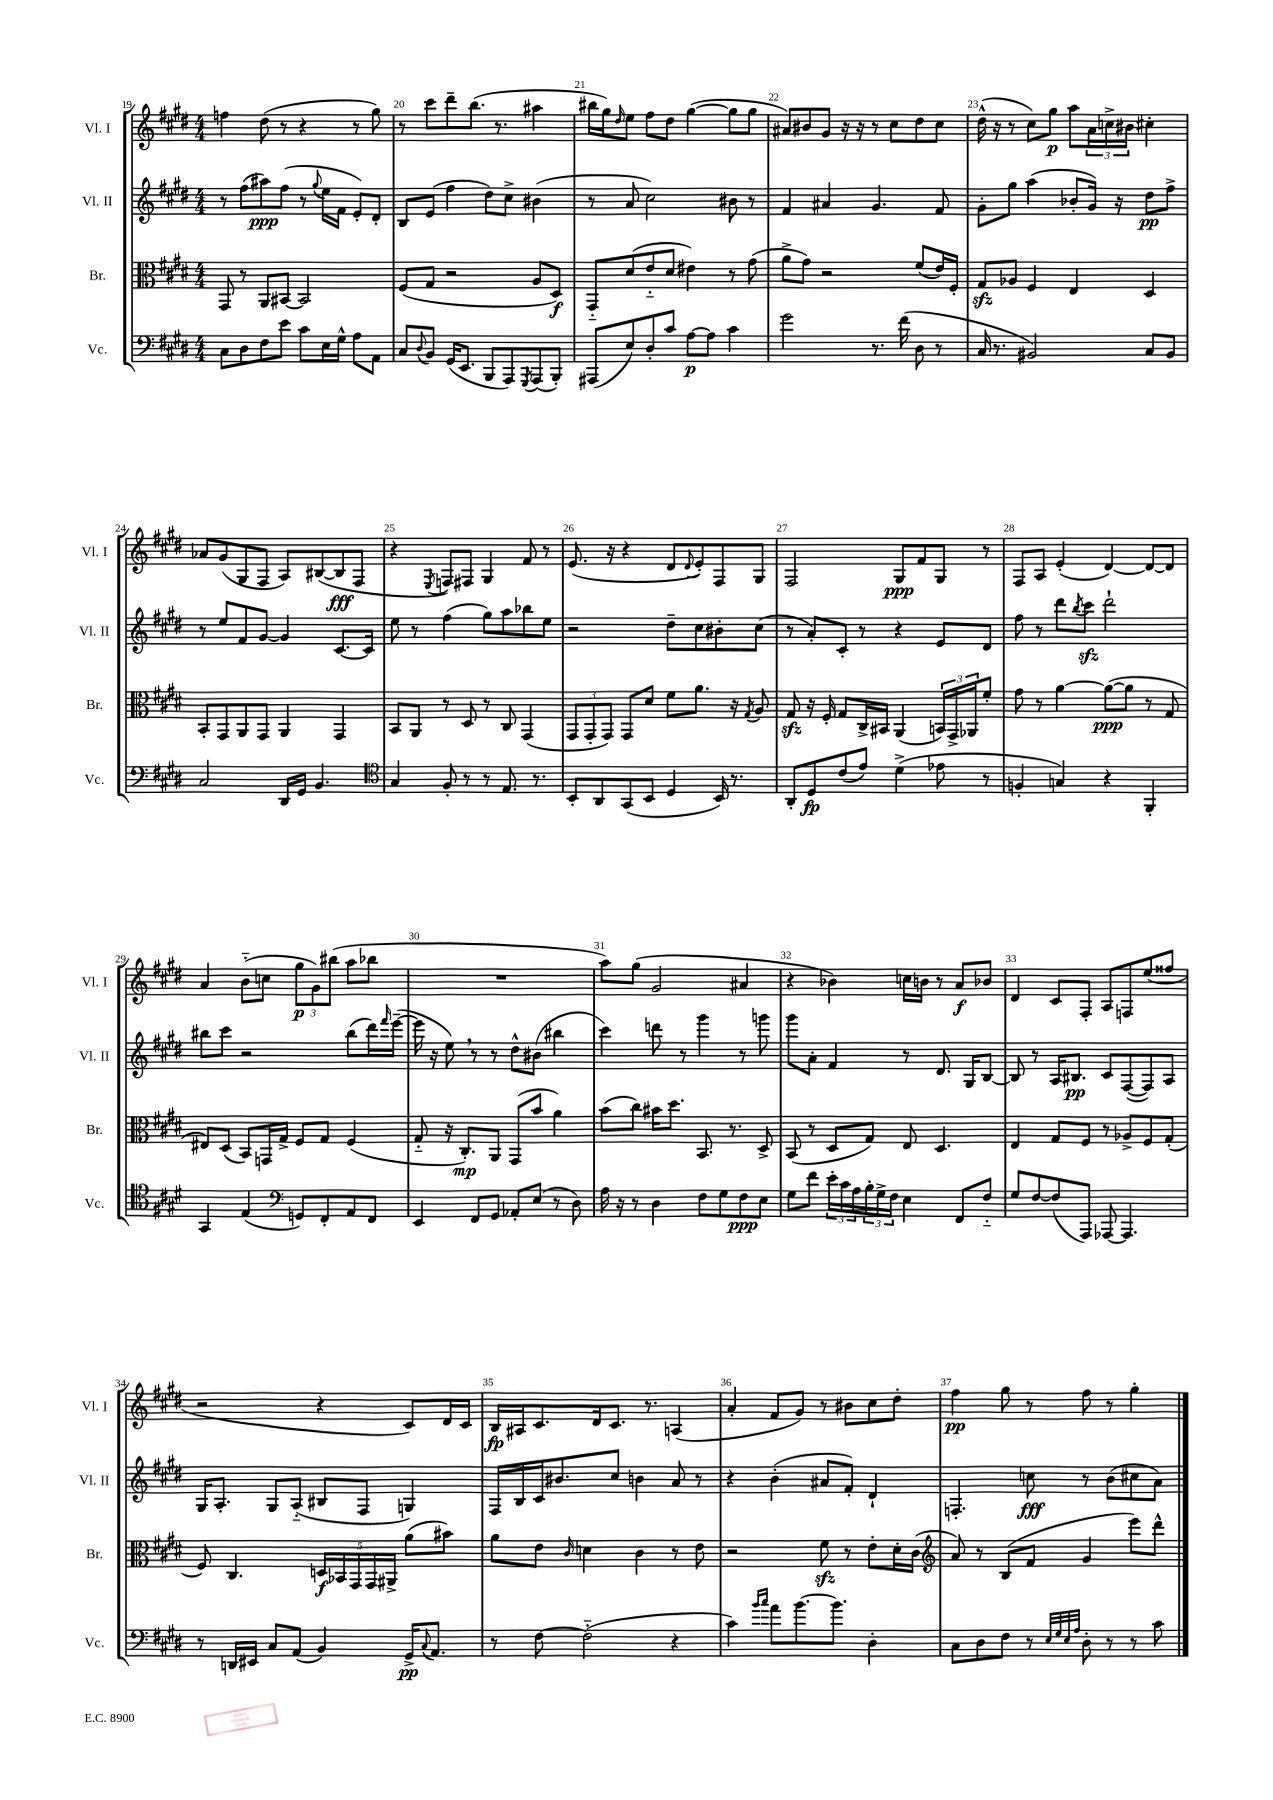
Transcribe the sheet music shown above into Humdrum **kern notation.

**kern	**kern	**kern	**kern
*staff4	*staff3	*staff2	*staff1
*clefF4	*clefC3	*clefG2	*clefG2
*k[f#c#g#d#]	*k[f#c#g#d#]	*k[f#c#g#d#]	*k[f#c#g#d#]
*M4/4	*M4/4	*M4/4	*M4/4
8C#	8GG#	8r	4ff
8D#	8r	(8ff#	.
8F#	8AA	8aa#)	(8dd#
8e	[8BB#	(8ff#	8r
8c#	2BB#]	8r	4r
.	.	8qqgg#	.
16E	.	16ee	.
16G#^^	.	16f#	.
8A	.	8e')	8r
8AA	.	8d#'	8gg#)
=	=	=	=
8C#	(8F#	8B	8r
8qqD#	.	.	.
8BB	8G#	(8e	8ccc#
(16GG#	2r	4ff#	8ddd#~
8.EE	.	.	.
.	.	.	(8.bb
8BBB	.	8dd#)	.
.	.	.	8.r
8AAA)	.	8cc#^	.
8qGGG#	.	.	.
(8AAA	8A	(4b#	4aa#
8BBB')	8D#)	.	.
=	=	=	=
(8AAA#	8GG#'~	8r	16bb#
.	.	.	16gg#)
.	.	.	16qqdd#
8E)	(8d#	8a	8ee
8D#'	8e'~	2cc#)	8ff#
8c#	8d#	.	8dd#
[8A	4e#)	.	([4gg#
8A]	.	.	.
4c#	8r	8b#	8gg#]
.	(8g#	8r	8gg#
=	=	=	=
2g#	8a^	4f#	8a#)
.	8g#)	.	8b#
.	2r	4a#	8g#
.	.	.	16r
.	.	.	16r
8.r	.	4.g#	8r
.	.	.	8cc#
(16f#	.	.	.
8D#	(8f#	.	8dd#
8r	16e)	8f#	8cc#
.	16F#'	.	.
=	=	=	=
16C#	8G#	8g#'	(16dd#^^
8.r	.	.	16r
.	8A-	8gg#	8r
2BB#)	4F#	(4aa	8cc#)
.	.	.	8gg#
.	4E	8b-'	8aa
.	.	16g#)	24a
.	.	.	24cc^
.	.	16r	.
.	.	.	24b#
8C#	4D#	8dd#	4cc#'
8BB#	.	8ff#^	.
=	=	=	=
2C#	8BB'	8r	8a-
.	8GG#	8ee	(8g#
.	8AA	8f#	8G#
.	8GG#	[8g#	8F#
16DD#	4AA	4g#]	8A)
16GG#	.	.	.
4.BB	.	.	([8B#
.	4GG#	[8.c#	8B#]
.	.	.	8F#
.	.	16c#]	.
=	=	=	=
*clefC4	*	*	*
4G#	8BB	8ee	4r
.	8AA	8r	.
.	.	.	8qE
8F#'	8r	(4ff#	8F)
8r	8D#	.	8F#
8r	8r	8gg#)	4G#
8.E	8C#	8aa	.
.	(4GG#	8bb-	8f#
8.r	.	.	.
.	.	8ee	8r
=	=	=	=
8BB'	12GG#	2r	(8.e
.	12GG#'	.	.
8AA	.	.	.
.	12GG#)	.	.
.	.	.	16r
(8GG#	8GG#	.	4r
8BB	8d#	.	.
4D#	8f#	8dd#~	8d#
.	.	.	8qqd#
.	8.a	8cc#	8e')
16BB)	.	8b#'	8F#
8.r	16r	.	.
.	8qG#	.	.
.	8A	(8cc#	8G#
=	=	=	=
8AA'	8G#	8r	2F#
8D#	16r	8a')	.
.	16F#'	.	.
(8c#	8G#	8c#'	.
8e)	16C#^	8r	.
.	16BB#	.	.
(4d#^	(4AA	4r	8G#
.	.	.	8f#
8e-	24BB)	8e	8G#
.	24GG#^	.	.
.	24AA-	.	.
8r	8f#'	8d#	8r
=	=	=	=
4F'	8g#	8ff#	8F#
.	8r	8r	8A
4G)	[4a	8ddd#	(4e'
.	.	8qbb	.
.	.	8ccc#	.
4r	(8a_	2ddd#`	[4d#)
.	8a]	.	.
4FF#'	8r	.	8d#_
.	8G#	.	8d#]
=	=	=	=
4GG#	8E#)	8bb#	4a
.	(8D#	8ccc#	.
(4E	8BB)	2r	(8b'~
.	16GG	.	8cc
.	16G#^	.	.
*clefF4	*	*	*
8GG)	8F#	.	12gg#
.	.	.	12g#)
8FF#'	8G#	.	.
.	.	.	(12bb#
8AA	(4F#	(8bb#	8aa
8FF#	.	16ddd#)	8bb-
.	.	16qqfff#	.
.	.	([16eee~	.
=	=	=	=
4EE	8G#'~	16eee]	1r
.	.	16r	.
.	16r	8ee)	.
.	8.C#')	.	.
8FF#	.	8r	.
8GG#	8AA	8r	.
8AA-'	(8GG#	8dd#^^	.
(8E	8b	(8b#	.
8r	4a)	4bb#	.
8D#)	.	.	.
=	=	=	=
16A	(8b	4ccc#)	8aa)
16r	.	.	.
8r	8cc#)	.	(8gg#
4D#	16b#	8ddd	2g#
.	8.dd#	.	.
.	.	8r	.
8F#	8.BB	4ggg#	.
8G#	.	.	.
.	8.r	.	.
8F#	.	8r	4a#
8E	8D#^	8ggg	.
=	=	=	=
8G#	(8BB	8ggg#	4r
8f#	8r	8a'	.
24e'	8D#	4f#	4b-)
24c#	.	.	.
24A	.	.	.
24B'	8G#)	.	.
24G#^	.	.	.
24F#	.	.	.
4E	8E	8r	16cc
.	.	.	16b
.	4.D#	8.d#	8r
8FF#	.	.	8a
.	.	16G#	.
8F#'~	.	[8B	8b-
=	=	=	=
8G#	4E	8B]	4d#
[8F#	.	8r	.
(8F#]	8G#	16A	8c#
.	.	8.B#	.
8AAA)	8F#	.	8F#'
[8AAA-	8r	8c#	8A
4.AAA-]	8A-^	([8F#	8F
.	8F#	8F#])	(8ee
.	(8G#'	8A	8ff##
=	=	=	=
8r	8F#)	16G#	2r
.	.	8.A'	.
16DD	4.C#	.	.
16EE#	.	.	.
8C#	.	8G#	.
(8AA	.	(8A'~	.
4BB)	20D	8B#	4r
.	20BB-	.	.
.	20GG#	.	.
.	.	8F#	.
.	20GG#	.	.
.	20AA#^	.	.
16GG#^	(8a	4G)	8c#)
8qqC#	.	.	.
8.AA	.	.	.
.	8b#)	.	16d#
.	.	.	16c#
=	=	=	=
8r	8a	16F#	16B
.	.	16B	16A#
[8F#	8e	16c#	8.c#
.	.	8.b#	.
.	16qqc#	.	.
(2F#'~]	4d	.	.
.	.	.	16d#
.	.	8cc#	8.c#
.	4c#	4b	.
.	.	.	8.r
4r	8r	8a	(4A
.	8e	8r	.
=	=	=	=
4c#)	2r	4r	4a'
16qqb	.	.	.
16qqcc#	.	.	.
8a	.	(4b'	8f#
[8.b	.	.	8g#)
.	8f#	8a#	8r
8.b]	.	.	.
.	8r	8f#')	8b#
4D#'	8e'	4d#`	8cc#
.	16d#'	.	8dd#'
.	(16c#	.	.
=	=	=	=
*	*clefG2	*	*
8C#	8a)	4.F'	4ff#
8D#	8r	.	.
8F#	(8B	.	8gg#
8r	8f#	8cc	8r
32qqE	.	.	.
32qqG#	.	.	.
32qqE	.	.	.
32qqA	.	.	.
8D#'	4g#	8r	8ff#
8r	.	(8b	8r
8r	8eee)	8cc#	4gg#'
8c#	8ddd#^^	8a)	.
==	==	==	==
*-	*-	*-	*-
